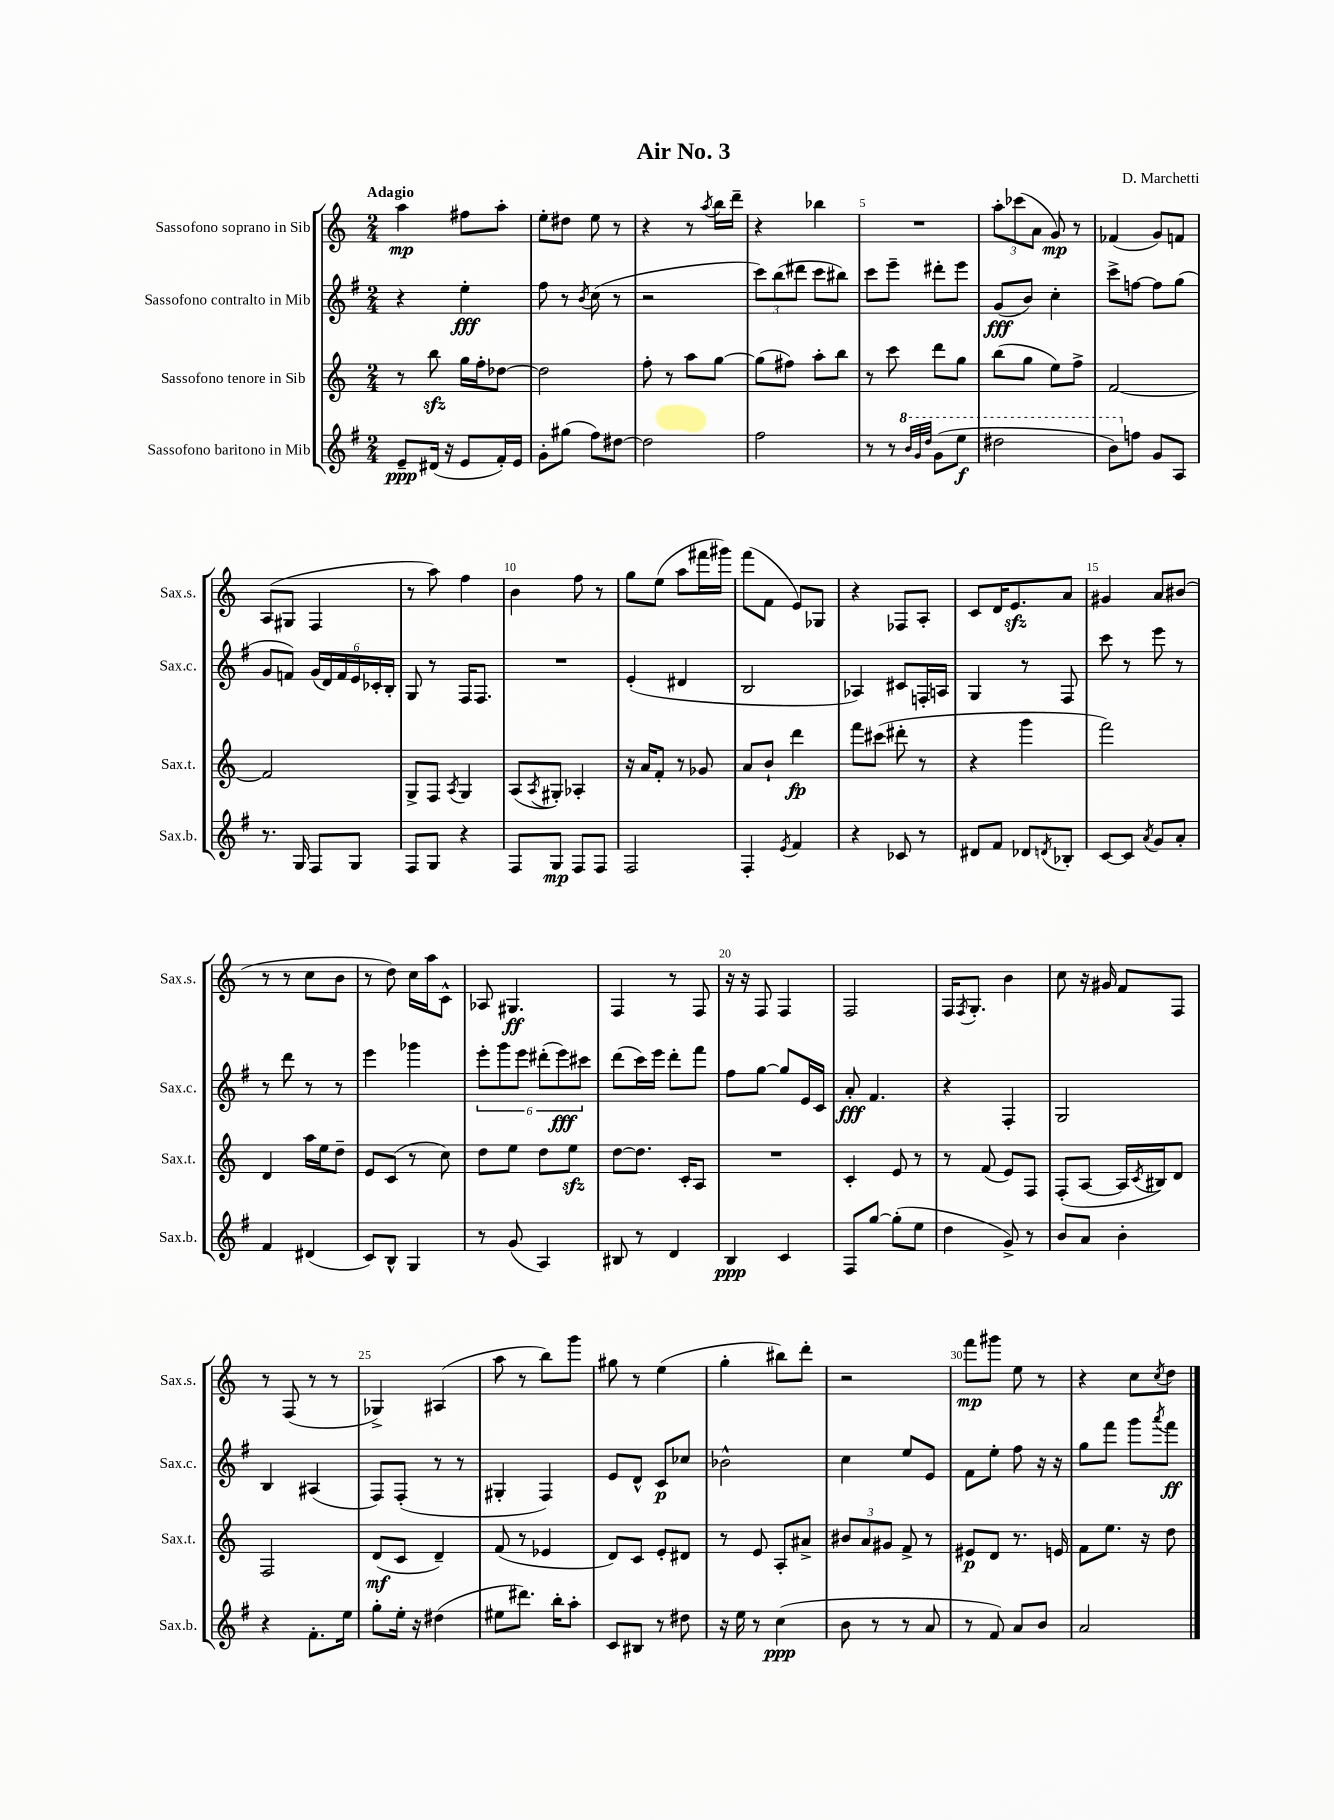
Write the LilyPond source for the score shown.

\header { title = "Air No. 3" composer = "D. Marchetti" }
<<
\new StaffGroup <<
\new Staff = "s0" \with { instrumentName = "Sassofono soprano in Sib" shortInstrumentName = "Sax.s." } {
    \clef treble \key c \major \numericTimeSignature \time 2/4 \tempo "Adagio"
    a''4\mp fis''8 a''8-. |
    e''8-. dis''8 e''8 r8 |
    r4 r8 \acciaccatura { a''8 } b''16 d'''16-- |
    r4 bes''4 |
    R2 |
    \tuplet 3/2 { a''8-. ces'''8( a'8 } g'8\mp) r8 |
    fes'4( g'8) f'8 |
    a8( gis8 f4 |
    r8 a''8) f''4 |
    b'4 f''8 r8 |
    g''8 e''8( a''8 fis'''16 gis'''16) |
    f'''8( f'8 e'8) ges8 |
    r4 fes8 a8-. |
    c'8 d'16 e'8.\sfz a'8 |
    gis'4 a'8 bis'8( |
    r8 r8 c''8 b'8 |
    r8 d''8) c''16 a''16 c'8-^ |
    aes8 gis4.\ff |
    f4 r8 f8 |
    r16 r16 f8 f4 |
    f2 |
    f16 \acciaccatura { f8 } g8.-. b'4 |
    c''8 r16 gis'16 f'8 f8 |
    r8 f8( r8 r8 |
    ges4->) ais4( |
    a''8 r8 b''8) g'''8 |
    gis''8 r8 e''4( |
    g''4-. bis''8) d'''8-. |
    r2 |
    f'''8\mp gis'''8 e''8 r8 |
    r4 c''8 \acciaccatura { c''8 } d''8 \bar "|." |
}
\new Staff = "s1" \with { instrumentName = "Sassofono contralto in Mib" shortInstrumentName = "Sax.c." } {
    \clef treble \key g \major \numericTimeSignature \time 2/4
    r4 e''4-.\fff |
    fis''8 r8 \acciaccatura { b'8 } c''8( r8 |
    r2 |
    \tuplet 3/2 { c'''8) b''8( dis'''8 } c'''8 bis''8) |
    c'''8 e'''8-- dis'''8-. e'''8 |
    g'8\fff( b'8) c''4-. |
    c'''8-> f''8~ f''8 g''8( |
    g'8 f'8) \tuplet 6/4 { g'16( d'16) f'16 e'16 ces'16-. b16-. } |
    g8 r8 fis16 fis8. |
    R2 |
    e'4-.( dis'4 |
    b2 |
    aes4) cis'8 f16-. a16 |
    g4 r8 fis8 |
    c'''8 r8 e'''8 r8 |
    r8 d'''8 r8 r8 |
    e'''4 ges'''4 |
    \tuplet 6/4 { e'''8-. g'''8 e'''8 dis'''8-.( e'''8\fff) cis'''8 } |
    d'''8( c'''16) e'''16 d'''8-. fis'''8 |
    fis''8 g''8~ g''8 e'16 c'16 |
    a'8-.\fff fis'4. |
    r4 fis4-. |
    g2 |
    b4 ais4( |
    fis8) fis8-.( r8 r8 |
    gis4-. fis4) |
    e'8 d'8-^ c'8\p ces''8 |
    bes'2-^ |
    c''4 e''8 e'8 |
    fis'8 e''8-. fis''8 r16 r16 |
    g''8 fis'''8 g'''8 \acciaccatura { a'''8 } fis'''8\ff \bar "|." |
}
\new Staff = "s2" \with { instrumentName = "Sassofono tenore in Sib" shortInstrumentName = "Sax.t." } {
    \clef treble \key c \major \numericTimeSignature \time 2/4
    r8 b''8\sfz g''16 f''16-. des''8~ |
    des''2 |
    f''8-. r8 a''8 g''8~ |
    g''8( fis''8) a''8-. b''8 |
    r8 c'''8 d'''8 g''8 |
    b''8( g''8 e''8) f''8-> |
    f'2~ |
    f'2 |
    g8-> f8 \acciaccatura { a8 } g4 |
    a8( \acciaccatura { a8 } gis8-.) aes4-. |
    r16 a'16 f'8-. r8 ges'8 |
    a'8 b'8-! d'''4\fp |
    f'''8 cis'''8( dis'''8-. r8 |
    r4 g'''4 |
    f'''2) |
    d'4 a''16 e''16 d''8-- |
    e'8 c'8( r8 c''8) |
    d''8 e''8 d''8 e''8\sfz |
    d''8~ d''8. c'16-. a8 |
    R2 |
    c'4-. e'8 r8 |
    r8 f'8( e'8) f8 |
    f8-.( a8~ a16 \acciaccatura { c'8 } bis16) d'8 |
    f2 |
    d'8\mf( c'8 d'4--) |
    f'8( r8 ees'4 |
    d'8) c'8 e'8-. dis'8 |
    r8 e'8 a8-. ais'8-> |
    \tuplet 3/2 { bis'8 a'8 gis'8 } f'8-> r8 |
    eis'8\p d'8 r8. e'16 |
    f'8 e''8. r16 d''8 \bar "|." |
}
\new Staff = "s3" \with { instrumentName = "Sassofono baritono in Mib" shortInstrumentName = "Sax.b." } {
    \clef treble \key g \major \numericTimeSignature \time 2/4
    e'8--\ppp dis'16( r16 e'8 fis'16-.) e'16 |
    g'8-. gis''8( fis''8) dis''8~ |
    dis''2 |
    fis''2 |
    r8 r8 \ottava #1 \grace { b''32 g''32 d'''32 } g''8( e'''8\f |
    dis'''2 |
    b''8) \ottava #0 f''8 g'8 a8 |
    r8. g16 fis8 g8 |
    fis8 g8 r4 |
    fis8 g8\mp fis8 fis8 |
    fis2 |
    fis4-. \acciaccatura { e'8 } fis'4 |
    r4 ces'8 r8 |
    dis'8 fis'8 des'8 \acciaccatura { d'8 } bes8-. |
    c'8~ c'8 \acciaccatura { a'8 } g'8 a'8-. |
    fis'4 dis'4( |
    c'8) b8-^ g4 |
    r8 g'8( a4) |
    bis8 r8 d'4 |
    b4\ppp c'4 |
    fis8 g''8~ g''8-.( e''8 |
    d''4 g'8->) r8 |
    b'8 a'8 b'4-. |
    r4 fis'8.-. e''16 |
    g''8-. e''16-. r16 dis''4( |
    eis''8 dis'''8.) b''16-. a''8-. |
    c'8 bis8 r8 dis''8 |
    r16 e''16 r8 c''4\ppp( |
    b'8 r8 r8 a'8 |
    r8 fis'8) a'8 b'8 |
    a'2 \bar "|." |
}
>>
>>
\layout { \context { \Score \override BarNumber.break-visibility = ##(#f #t #t) barNumberVisibility = #(every-nth-bar-number-visible 5) } }
